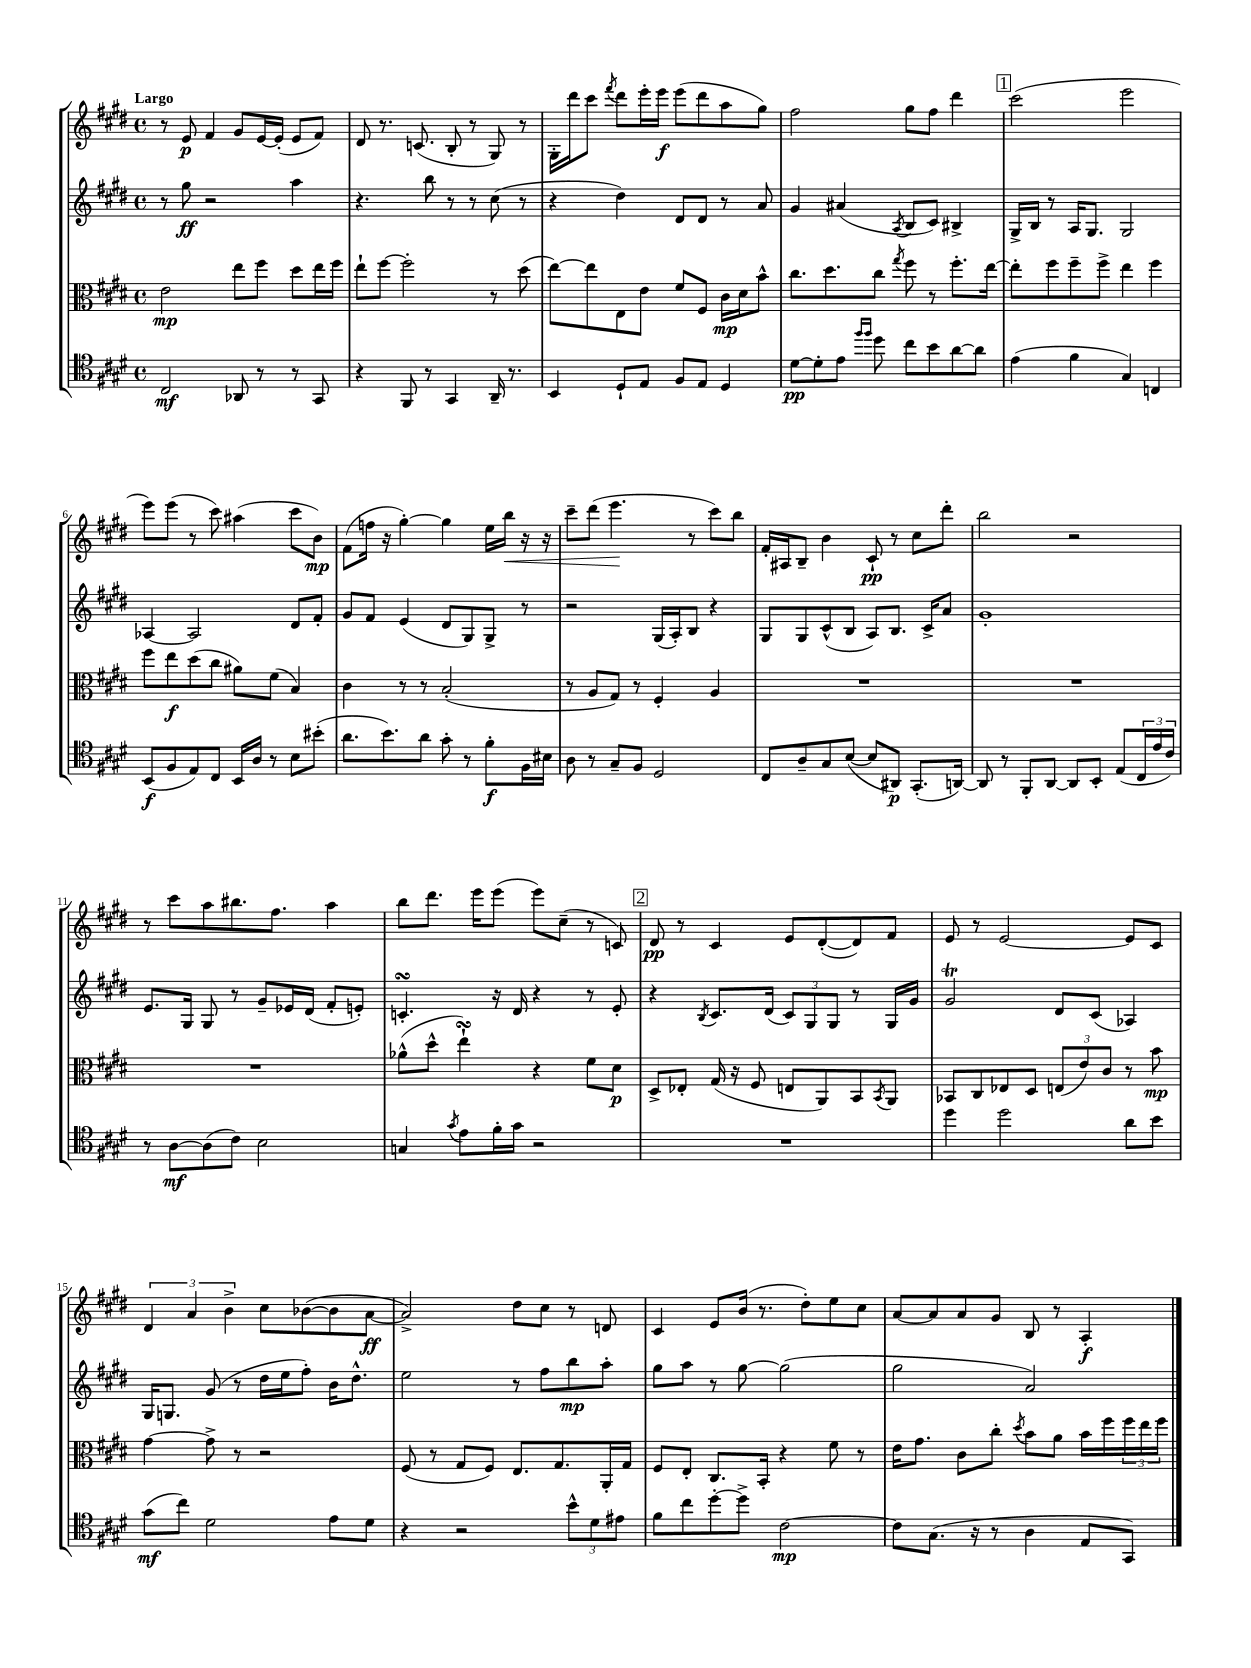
<<
\new StaffGroup <<
\new Staff = "s0" {
    \clef treble \key e \major \defaultTimeSignature \time 4/4 \tempo "Largo"
    r8 e'8\p fis'4 gis'8 e'16~ e'16-.( e'8 fis'8) |
    dis'8 r8. c'8.( b8-. r8 gis8) r8 |
    gis16-. dis'''16 cis'''8 \acciaccatura { fis'''8 } dis'''8 e'''16-. e'''16\f e'''8( dis'''8 a''8 gis''8) |
    fis''2 gis''8 fis''8 dis'''4 |
    \mark \markup { \box "1" } cis'''2( e'''2 |
    e'''8) e'''8( r8 cis'''8) ais''4( cis'''8 b'8\mp) |
    fis'8( f''16 r16 gis''4~-.) gis''4 e''16 b''16\< r16 r16 |
    cis'''8-- dis'''8( e'''4.\! r8 cis'''8) b''8 |
    fis'16-. ais16 b8-- b'4 cis'8-!\pp r8 cis''8 dis'''8-. |
    b''2 r2 |
    r8 cis'''8 a''8 bis''8. fis''8. a''4 |
    b''8 dis'''8. e'''16 e'''8( e'''8) cis''8--( r8 c'8) |
    \mark \markup { \box "2" } dis'8\pp r8 cis'4 e'8 dis'8~-.( dis'8) fis'8 |
    e'8 r8 e'2~ e'8 cis'8 |
    \tuplet 3/2 { dis'4 a'4 b'4-> } cis''8 bes'8~( bes'8 a'8~\ff |
    a'2->) dis''8 cis''8 r8 d'8 |
    cis'4 e'8 b'16( r8. dis''8-.) e''8 cis''8 |
    a'8~ a'8 a'8 gis'8 b8 r8 a4-.\f \bar "|." |
}
\new Staff = "s1" {
    \clef treble \key e \major \defaultTimeSignature \time 4/4
    r8 gis''8\ff r2 a''4 |
    r4. b''8 r8 r8 cis''8( r8 |
    r4 dis''4) dis'8 dis'8 r8 a'8 |
    gis'4 ais'4( \acciaccatura { a8 } b8 cis'8) bis4-> |
    \mark \markup { \box "1" } gis16-> b16 r8 a16 gis8. gis2 |
    aes4~ aes2 dis'8 fis'8-. |
    gis'8 fis'8 e'4( dis'8 gis8) gis8-> r8 |
    r2 gis16( a16-.) b8 r4 |
    gis8 gis8 cis'8-^( b8 a8) b8. cis'16-> a'8 |
    gis'1-. |
    e'8. gis16 gis8 r8 gis'8-- ees'16 dis'16( fis'8-. e'8-.) |
    c'4.-.\turn r16 dis'16 r4 r8 e'8-. |
    \mark \markup { \box "2" } r4 \acciaccatura { b8 } cis'8. dis'16( \tuplet 3/2 { cis'8) gis8 gis8 } r8 gis16 gis'16 |
    gis'2\trill dis'8 cis'8( aes4) |
    gis16 g8. gis'8( r8 dis''16 e''16 fis''8-.) b'16 dis''8.-^ |
    e''2 r8 fis''8 b''8\mp a''8-. |
    gis''8 a''8 r8 gis''8~ gis''2( |
    gis''2 a'2) \bar "|." |
}
\new Staff = "s2" {
    \clef alto \key e \major \defaultTimeSignature \time 4/4
    e'2\mp e''8 fis''8 dis''8 e''16 fis''16 |
    e''8-! fis''8~ fis''2-. r8 dis''8( |
    e''8~) e''8 e8 e'8 fis'8 fis8 cis'16\mp dis'16 b'8-^ |
    cis''8. dis''8. cis''8 \acciaccatura { gis''8 } fis''8 r8 fis''8.-. e''16~ |
    \mark \markup { \box "1" } e''8-. fis''8 fis''8-- fis''8-> e''4 fis''4 |
    fis''8 e''8\f dis''8( cis''8 ais'8) fis'8( b4) |
    cis'4 r8 r8 b2-.( |
    r8 a8 gis8) r8 fis4-. a4 |
    R1 |
    R1 |
    R1 |
    aes'8-^( dis''8-^ e''4-!\turn) r4 fis'8 dis'8\p |
    \mark \markup { \box "2" } dis8-> ees8-. gis16( r16 fis8 e8 a,8) b,8 \acciaccatura { b,8 } a,8 |
    bes,8 cis8 ees8 dis8 \tuplet 3/2 { e8( e'8) cis'8 } r8 b'8\mp |
    gis'4~ gis'8-> r8 r2 |
    fis8( r8 gis8 fis8) e8. gis8. a,16-. gis16 |
    fis8 e8-. cis8. b,16-. r4 fis'8 r8 |
    e'16 gis'8. cis'8 cis''8-. \acciaccatura { dis''8 } b'8 a'8 b'16 fis''16 \tuplet 3/2 { fis''16 e''16 fis''16 } \bar "|." |
}
\new Staff = "s3" {
    \clef tenor \key e \major \defaultTimeSignature \time 4/4
    cis2\mf aes,8 r8 r8 gis,8 |
    r4 fis,8 r8 gis,4 a,16-- r8. |
    b,4 dis8-! e8 fis8 e8 dis4 |
    dis'8~\pp dis'8-. e'8 \grace { fis''16 fis''16 } dis''8 cis''8 b'8 a'8~ a'8 |
    \mark \markup { \box "1" } e'4( fis'4 gis4) c4 |
    b,8\f( fis8 e8) cis8 b,16 a16 r8 b8 bis'8-.( |
    a'8. b'8.) a'8 gis'8-. r8 fis'8-.\f fis16 bis16 |
    a8 r8 gis8-- fis8 dis2 |
    cis8 a8-- gis8 b8~( b8 ais,8\p) gis,8.-.( a,16~) |
    a,8 r8 fis,8-. a,8~ a,8 b,8-. e8( \tuplet 3/2 { cis16 e'16 cis'16) } |
    r8 a8~\mf a8( cis'8) b2 |
    g4 \acciaccatura { gis'8 } e'8 fis'16-. gis'16 r2 |
    \mark \markup { \box "2" } R1 |
    dis''4 dis''2 a'8 b'8 |
    gis'8\mf( cis''8) dis'2 e'8 dis'8 |
    r4 r2 \tuplet 3/2 { b'8-^ dis'8 eis'8 } |
    fis'8 cis''8 dis''8~-. dis''8-> cis'2~\mp |
    cis'8 gis8.( r16 r8 a4 e8 gis,8) \bar "|." |
}
>>
>>
